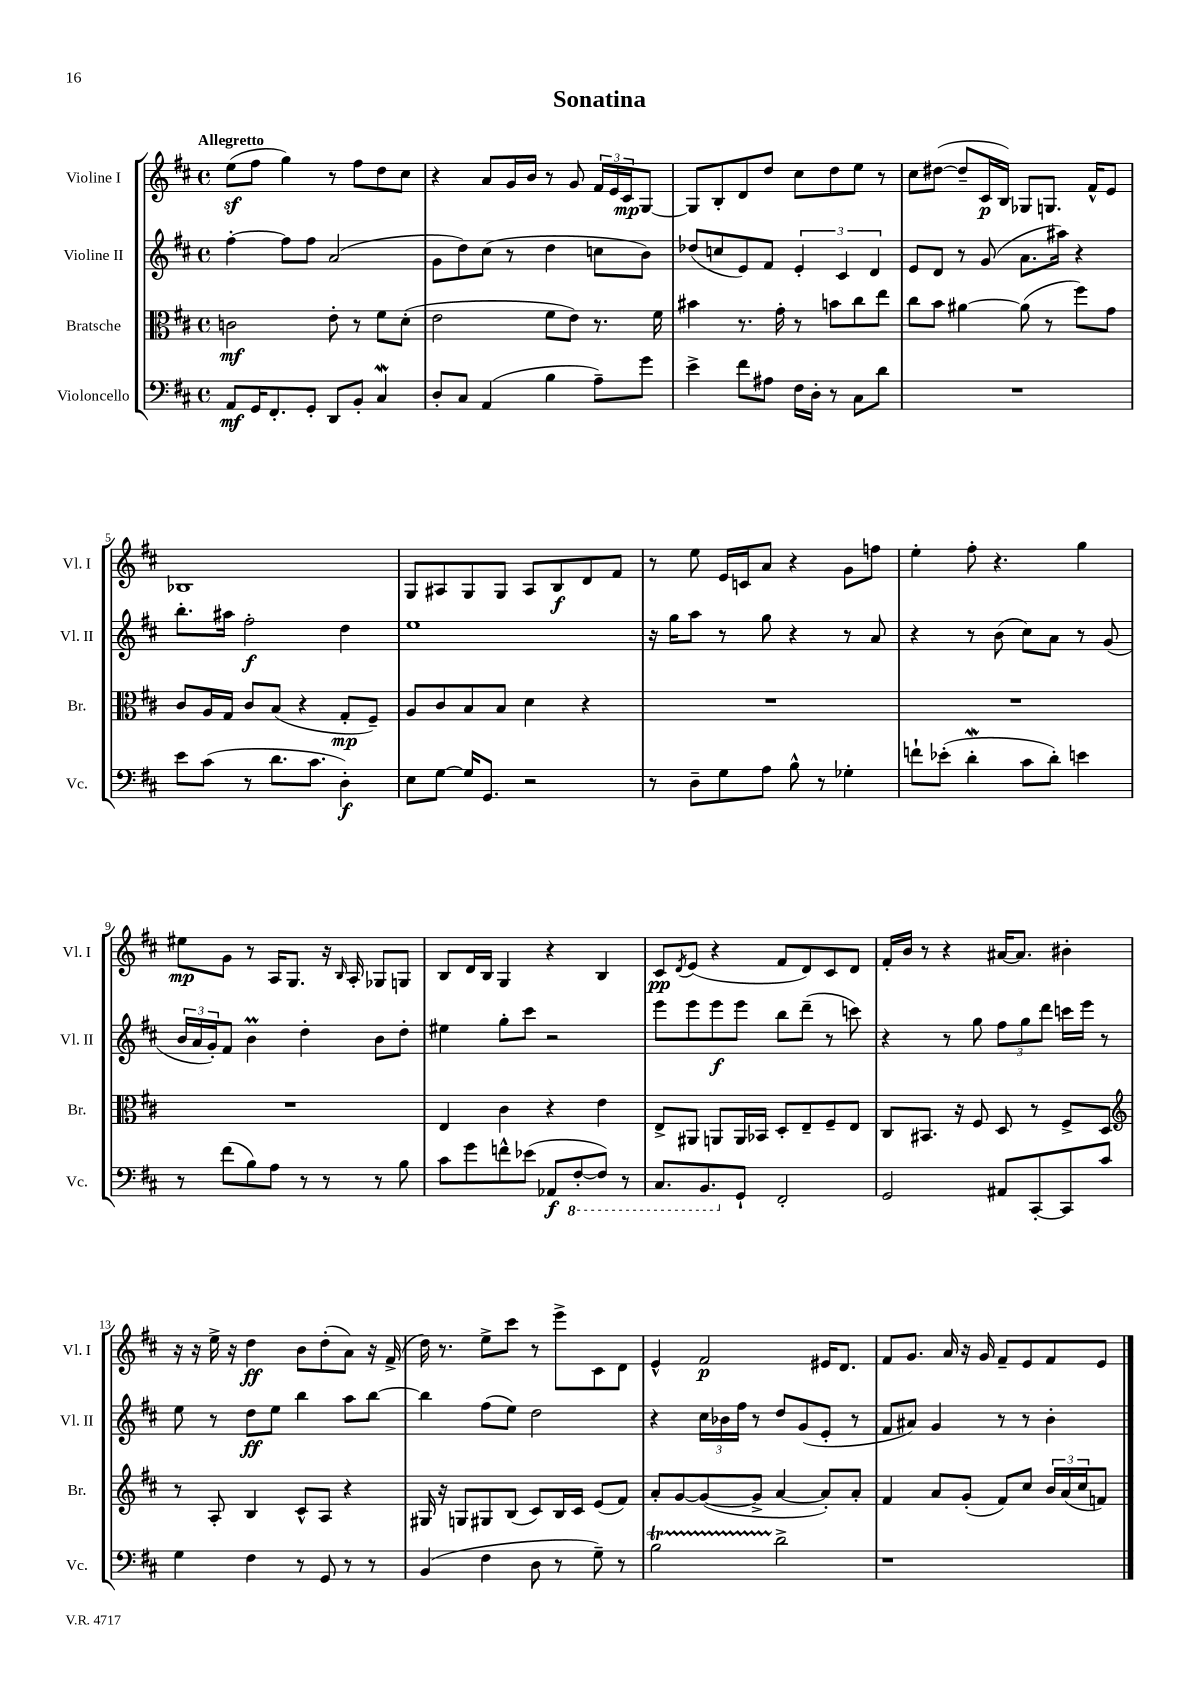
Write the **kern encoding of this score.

**kern	**kern	**kern	**kern
*staff4	*staff3	*staff2	*staff1
*clefF4	*clefC3	*clefG2	*clefG2
*k[f#c#]	*k[f#c#]	*k[f#c#]	*k[f#c#]
*M4/4	*M4/4	*M4/4	*M4/4
*met(c)	*met(c)	*met(c)	*met(c)
8AA	2c	[4ff#'	(8ee
16GG	.	.	8ff#
8.FF#'	.	.	.
.	.	8ff#]	4gg)
8GG'	.	8ff#	.
8DD	8e'	(2a	8r
8BB'	8r	.	8ff#
4C#	8f#	.	8dd
.	(8d'	.	8cc#
=	=	=	=
8D'	2e	8g	4r
8C#	.	8dd)	.
(4AA	.	(8cc#	8a
.	.	8r	16g
.	.	.	16b
4B	8f#	4dd	8r
.	8e)	.	8g
8A~)	8.r	8cc	24f#
.	.	.	24e
.	.	.	24c#
8g	.	8b)	[8G
.	16f#	.	.
=	=	=	=
4e^	4b#	(8dd-	8G]
.	.	8cc	8B'
8f#	8.r	8e)	8d
8A#	.	8f#	8dd
.	16g'	.	.
16F#	8r	6e'	8cc#
16D'	.	.	.
8r	8b	.	8dd
.	.	6c#	.
8C#	8cc#	.	8ee
.	.	6d	.
8d	8ee	.	8r
=	=	=	=
1r	8cc#	8e	8cc#
.	8b	8d	([8dd#
.	[4a#	8r	8dd#~]
.	.	(8g	16c#
.	.	.	16B)
.	(8a#]	8.a	8G-
.	8r	.	8.G
.	.	16aa#)	.
.	8ff#)	4r	.
.	.	.	16f#^^
.	8g	.	8e
=	=	=	=
8e	8c#	8.bb'	1B-
(8c#	16A	.	.
.	16G	16aa#	.
8r	8c#	2ff#'	.
8.d	(8B	.	.
.	4r	.	.
8.c#	.	.	.
4D')	8G'	4dd	.
.	8F#~)	.	.
=	=	=	=
8E	8A	1ee	8G
[8G	8c#	.	8A#
16G]	8B	.	8G
8.GG	.	.	.
.	8B	.	8G
2r	4d	.	8A#
.	.	.	8B
.	4r	.	8d
.	.	.	8f#
=	=	=	=
8r	1r	16r	8r
.	.	16gg	.
8D~	.	8aa	8ee
8G	.	8r	16e
.	.	.	16c
8A	.	8gg	8a
8B^^	.	4r	4r
8r	.	.	.
4G-'	.	8r	8g
.	.	8a	8ff
=	=	=	=
8f`	1r	4r	4ee'
(8e-'	.	.	.
4d'	.	8r	8ff#'
.	.	(8b	4.r
8c#	.	8cc#)	.
8d')	.	8a	.
4e	.	8r	4gg
.	.	(8g	.
=	=	=	=
8r	1r	24b	8ee#
.	.	24a	.
.	.	24g')	.
(8f#	.	8f#	8g
8B)	.	4b	8r
8A	.	.	16A
.	.	.	8.G
8r	.	4dd'	.
8r	.	.	16r
.	.	.	16qqB
.	.	.	16A'
8r	.	8b	8G-
8B	.	8dd'	8G
=	=	=	=
8c#	4E	4ee#	8B
8g	.	.	16d
.	.	.	16B
8f^^	4c#	8gg'	4G
(8e-	.	8ccc#	.
8AA-	4r	2r	4r
[8FF#'	.	.	.
8FF#])	4e	.	4B
8r	.	.	.
=	=	=	=
8.CC#	8E^	8eee	8c#
.	.	.	8qd
.	8AA#	8eee	(8e
8.BBB	.	.	.
.	8AA	8eee	4r
8GG`	16AA	8eee	.
.	16BB-	.	.
2FF#'	8D'	8bb	8f#
.	8E~	(8ddd~	8d)
.	8F#~	8r	8c#
.	8E	8ccc)	8d
=	=	=	=
2GG	8C#	4r	16f#'
.	.	.	16b
.	8.BB#	.	8r
.	.	8r	4r
.	16r	.	.
.	8F#	8gg	.
8AA#	8D	12ff#	[16a#
.	.	.	8.a#]
.	.	12gg	.
[8CC#'	8r	.	.
.	.	12ddd	.
8CC#]	8F#^	16ccc	4b#'
.	.	16eee	.
8c#	8D	8r	.
=	=	=	=
*	*clefG2	*	*
4G	8r	8ee	16r
.	.	.	16r
.	8A'	8r	16ee^
.	.	.	16r
4F#	4B	8dd	4dd
.	.	8ee	.
8r	8c#^^	4bb	8b
8GG	8A	.	(8dd'
8r	4r	8aa	8a)
8r	.	[8bb	16r
.	.	.	(16f#^
=	=	=	=
(4BB	16G#	4bb]	16dd)
.	16r	.	8.r
.	8G	.	.
4F#	8G#	(8ff#	8ee^
.	(8B	8ee)	8ccc#
8D	8c#)	2dd	8r
8r	16B	.	8eee^
.	16c#	.	.
8G~)	(8e	.	8c#
8r	8f#)	.	8d
=	=	=	=
2B	8a'	4r	4e^^
.	[8g	.	.
.	(8g_	24cc#	2f#
.	.	24b-	.
.	.	24ff#	.
.	8g^]	8r	.
2d^	[4a	8dd	.
.	.	(8g	.
.	8a'])	8e'	16e#
.	.	.	8.d
.	8a'	8r	.
=	=	=	=
1r	4f#	8f#	8f#
.	.	8a#)	8.g
.	8a	4g	.
.	.	.	16a
.	(8g'	.	16r
.	.	.	16g
.	8f#)	8r	8f#~
.	8cc#	8r	8e
.	24b	4b'	8f#
.	(24a	.	.
.	24cc#	.	.
.	8f)	.	8e
==	==	==	==
*-	*-	*-	*-
